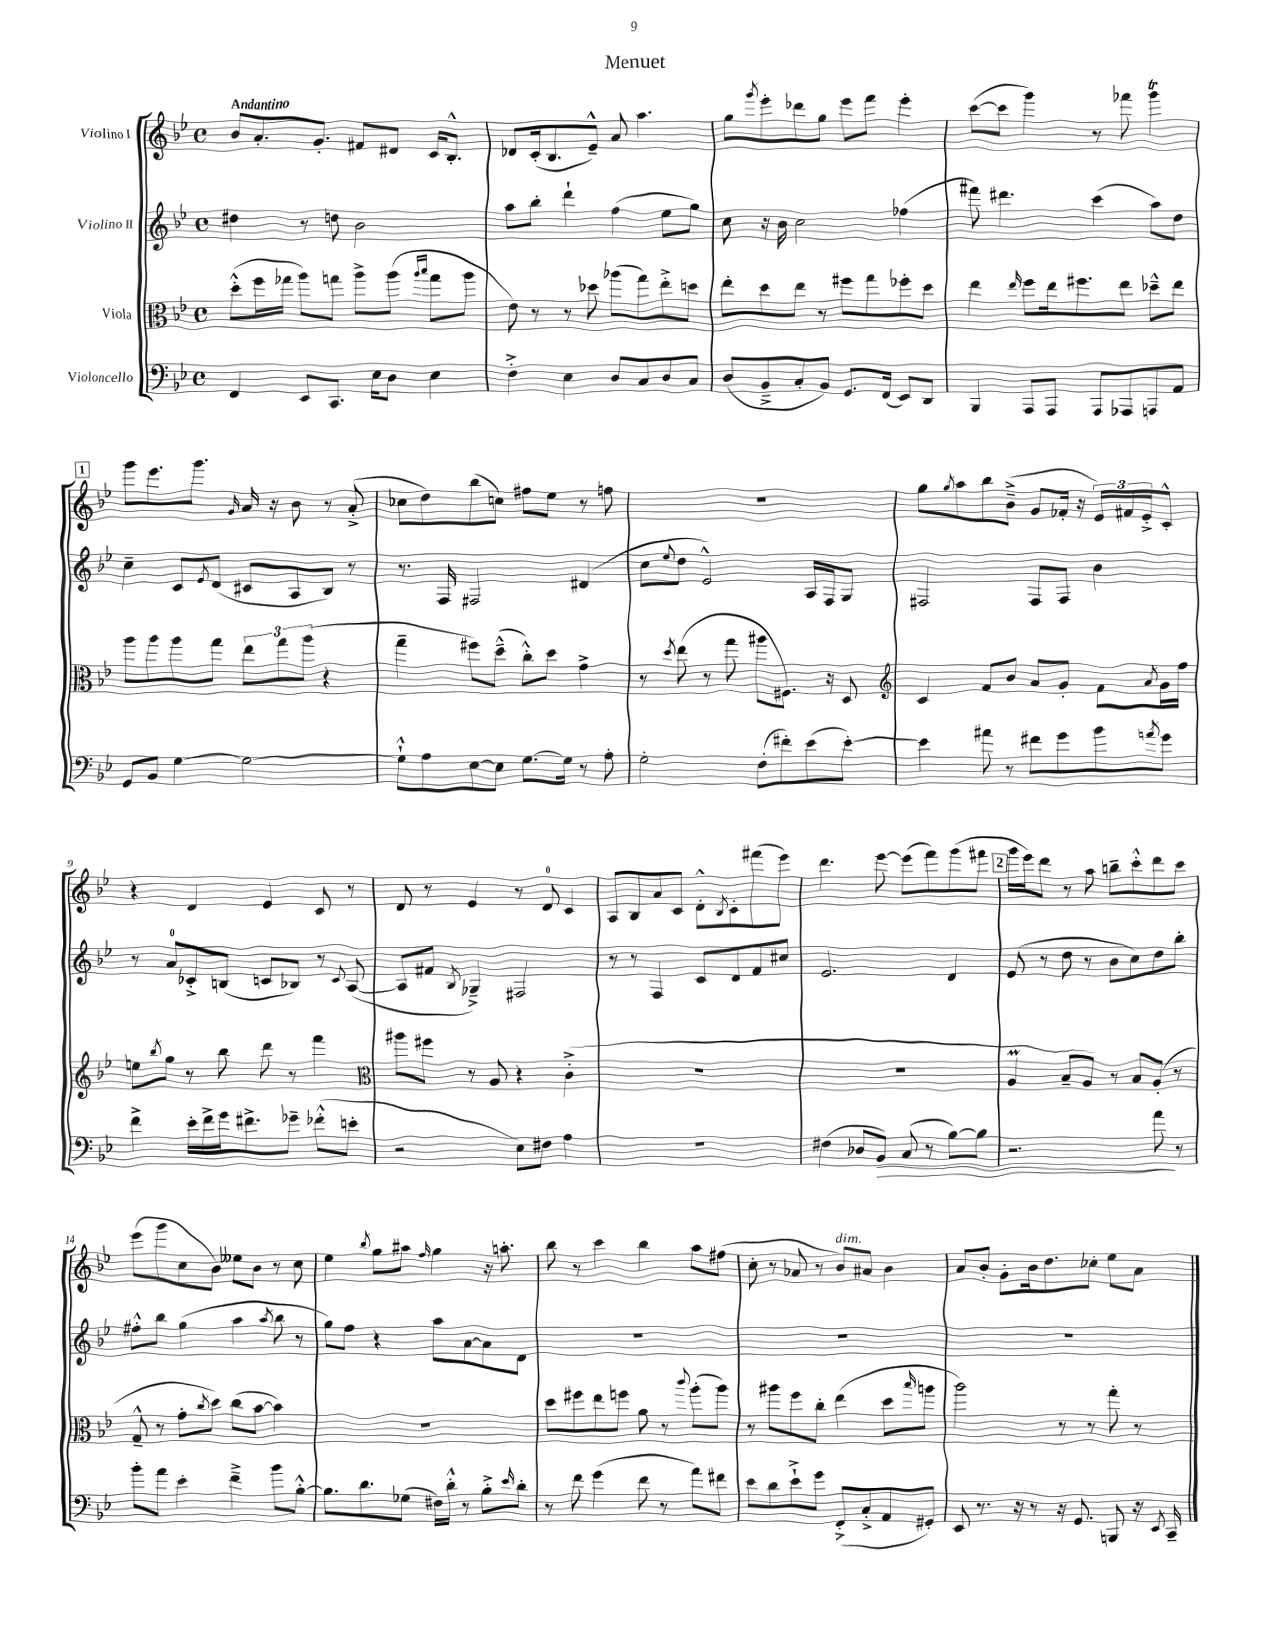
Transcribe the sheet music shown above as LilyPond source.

\header { title = "Menuet" }
<<
\new StaffGroup <<
\new Staff = "s0" \with { instrumentName = "Violino I" } {
    \clef treble \key bes \major \defaultTimeSignature \time 4/4 \tempo "Andantino"
    bes'8 a'8.-. g'8.-. fis'8 dis'8 c'16 bes8.-.-^ |
    des'8 c'16-.( bes8. ees'8---^) a'8 a''4. |
    g''8 \acciaccatura { g'''8 } ees'''8-. des'''8 g''8 ees'''8 f'''8 ees'''4-. |
    c'''8~( c'''8 g'''4) r8 fes'''8 g'''4\trill |
    \mark \markup { \box "1" } g'''8 ees'''8. g'''8. \grace { g'16 } a'16 r16 bes'8 r8 a'8-.->( |
    ces''8 d''8) bes''8( c''8) fis''8 ees''8 r8 f''8 |
    R1 |
    g''8 \acciaccatura { g''8 } a''8 bes''8 bes'8--->( g'8 fes'16-. r16 \tuplet 3/2 { ees'16) fis'16 ees'16-.-> } c'8-.-^ |
    r4 d'4 ees'4 c'8 r8 |
    d'8 r8 ees'4 r8 d'8-0 c'4 |
    a8 bes8 a'8 c'8 d'8-.-^ \acciaccatura { bes8 } c'8-. fis'''8( ees'''8) |
    d'''4. ees'''8~ ees'''8( f'''8) g'''8( fis'''8 |
    \mark \markup { \box "2" } g'''16 ees'''16) d'''8 r8 a''8 b''8-- c'''8-.-^ d'''8 c'''8 |
    ees'''8( g'''8 c''8 bes'8) eeses''8 bes'8 r8 c''8 |
    ees''4 \acciaccatura { bes''8 } g''8 ais''8 \grace { f''16 } g''4 r16 a''8.-. |
    bes''8 r8 c'''4 bes''4 a''8 fis''8( |
    c''8-. r8 aes'8 r8 bes'8^\markup { \italic "dim." }) ais'8 bes'4 |
    a'8 bes'8-. g'8-. bes'16 d''8. ces''8-. ees''8 a'8 \bar "|." |
}
\new Staff = "s1" \with { instrumentName = "Violino II" } {
    \clef treble \key bes \major \defaultTimeSignature \time 4/4
    dis''4 r8 d''8 bes'2 |
    a''8 bes''8-. d'''4-! f''4( ees''8 g''8) |
    c''8 r16 bes'16 c''2 fes''4( |
    fis'''8) dis'''4. c'''4( a''8) d''8 |
    \mark \markup { \box "1" } c''4-- c'8 \acciaccatura { ees'8 } d'8( cis'8 a8 bes8) r8 |
    r8. f16 fis2 dis'4( |
    c''8 \appoggiatura { ees''8 } d''8 ees'2-^) a16 f16 g8 |
    fis2 fis8 fis8 bes'4 |
    r8 a'8-0 ces'8-.-> b8( c'8 bes8) r8 \appoggiatura { c'8 } a8~( |
    a8 fis'8 \acciaccatura { bes8 } ges4--->) fis2 |
    r8 r8 f4 c'8 d'8 f'8 cis''8 |
    ees'2. d'4 |
    \mark \markup { \box "2" } ees'8( r8 d''8 r8 bes'8 c''8) d''8 bes''8-. |
    fis''8-.-^ bes''8 g''4( a''4 \acciaccatura { a''8 } bes''8 r8 |
    g''8) f''8 r4 a''8 a'8~ a'8 d'8 |
    R1 |
    R1 |
    R1 \bar "|." |
}
\new Staff = "s2" \with { instrumentName = "Viola" } {
    \clef alto \key bes \major \defaultTimeSignature \time 4/4
    d''8-.-^( f''16 ges''16 a''8) g''8 a''8-> a''8( \grace { a''16 bes''16 } g''8 a''8 |
    ees'8) r8 r8 des''8 aes''8( g''8) ees''8-.-> d''8 |
    ees''8-. d''8 ees''8 r8 fis''8 g''8 fes''8-. d''8 |
    ees''4 \grace { ees''16 } f''8 ees''16 fis''8. ees''8 des''8---^ ees''8 |
    \mark \markup { \box "1" } a''8 a''8 a''8 g''8 \tuplet 3/2 { ees''8 g''8 a''8( } r4 |
    g''4-- fis''8) d''8---^( c''8-.-^) d''8 g'4-> |
    r8 \acciaccatura { d''8 } ees''8( r8 g''8 ais''8 fis8.) r16 d8 |
    \clef treble c'4 f'8 bes'8 a'8 g'8-. f'8 \acciaccatura { a'8 } g'16 f''16 |
    e''8 \acciaccatura { bes''8 } g''8 r8 bes''8 d'''8 r8 f'''4 |
    \clef alto ais''8 fis''8 r8 a8 r4 c'4-.->( |
    R1 |
    R1 |
    \mark \markup { \box "2" } a4\prall bes8-- a8) r8 bes8 a8-.( r8 |
    g8---^ r8 g'8-. \acciaccatura { c''8 } d''8) c''8( bes'8~ bes'4) |
    R1 |
    d''8 fis''8 ees''8 f''8 a'8 r8 \appoggiatura { c'''8 } a''8-.( a''8) |
    r8 ais''8 f''8 c''8-. ees''4( d''8 \grace { bes''16 } a''8 |
    a''2) r8 r8 g''8-. r8 \bar "|." |
}
\new Staff = "s3" \with { instrumentName = "Violoncello" } {
    \clef bass \key bes \major \defaultTimeSignature \time 4/4
    f,4 ees,8 c,8. ees16 d8 ees4 |
    f4-.-> ees4 d8 c8 d8 c8 |
    d8( bes,8---> c8-. bes,8) g,8. f,16( ees,8) d,8 |
    bes,,4 a,,8 a,,8 a,,8 aes,,8 a,,8 a,8 |
    \mark \markup { \box "1" } g,8 bes,8 g4~ g2~ |
    g8-!-^ a8 ees8~ ees8 g8.~ g16 r8 a8-. |
    g2-. f8-.( fis'8-.) ees'8( ees'8~-.) |
    ees'4 ais'8 r8 fis'8 g'8 bes'8 \acciaccatura { a'8 } g'8 |
    f'4-> ees'16-. f'16-> g'16 fis'8.-> ges'8-- fes'8-.-^( e'8-. |
    r2 ees8) fis8 a4 |
    R1 |
    fis4( des8 bes,8\>) c8( r8 bes8~) bes8 |
    \mark \markup { \box "2" } r2. a'8\! r8 |
    bes'8-. a'8 ees'4-. f'4---> bes'8 bes8~-.-^ |
    bes8. d'8. ges8( fis16) d'16-.-^ r8 bes8-.-> \grace { ees'16 } d'8-. |
    r8 f'8 g'4( f'8 r8 a'8) fis'8 |
    ees'8 d'8 ees'8-!-> g'8 f,8-.->( c8-.-> a,8 gis,8-.) |
    ees,8 r8. r16 r8 r16 g,8. b,,8 r16 \acciaccatura { ees,8 } c,16-- \bar "|." |
}
>>
>>
